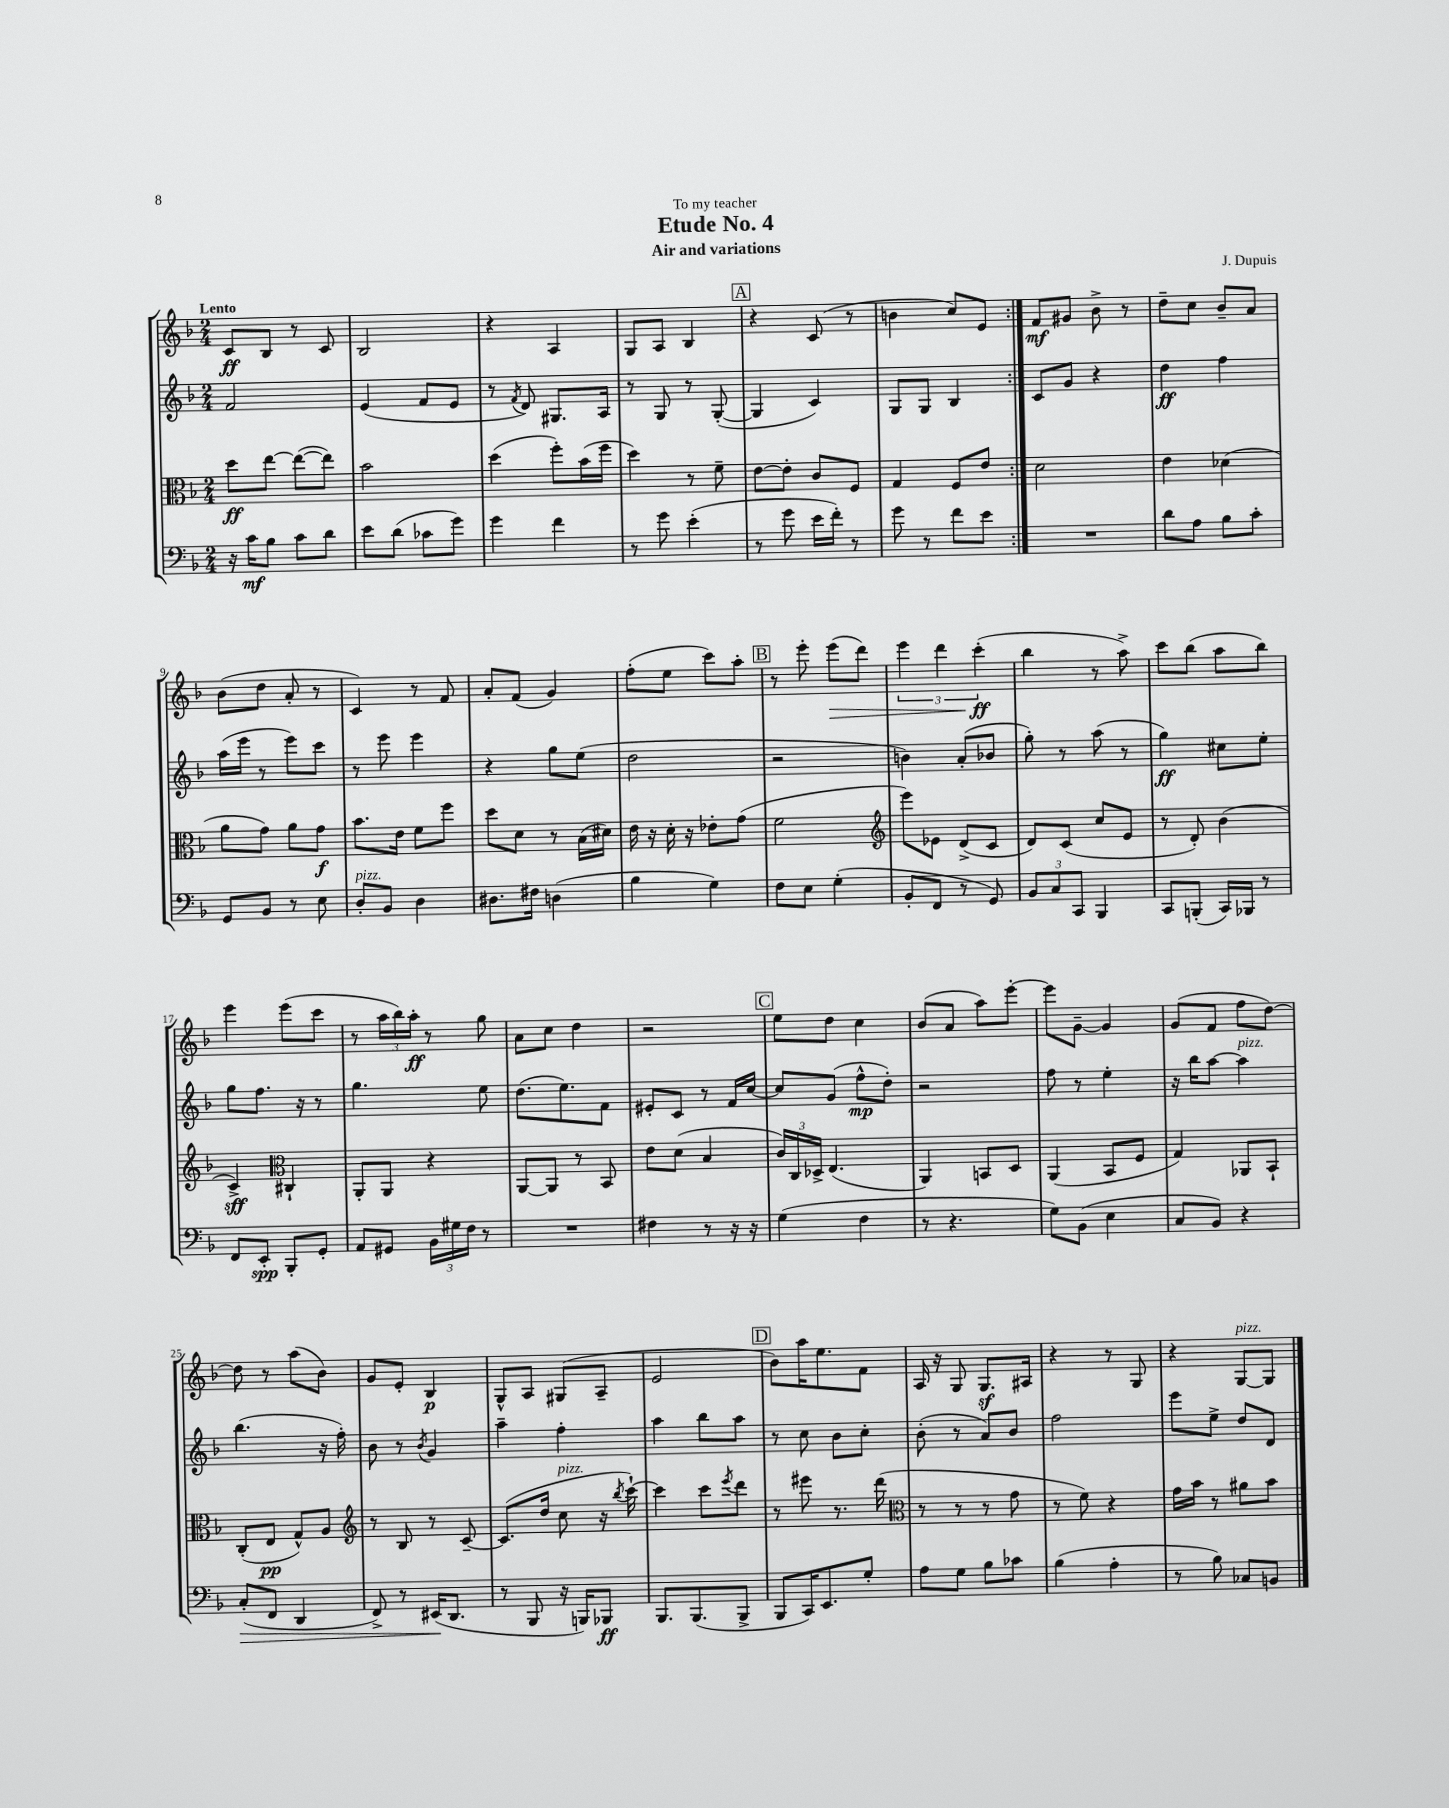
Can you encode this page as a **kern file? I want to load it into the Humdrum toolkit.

**kern	**kern	**kern	**kern
*staff4	*staff3	*staff2	*staff1
*clefF4	*clefC3	*clefG2	*clefG2
*k[b-]	*k[b-]	*k[b-]	*k[b-]
*M2/4	*M2/4	*M2/4	*M2/4
16r	8dd	2f	8c
16c	.	.	.
8B-	[8ee	.	8B-
8c	(8ee_	.	8r
8d	8ee])	.	8c
=	=	=	=
8e	2b-	(4e	2B-
(8d	.	.	.
8c-	.	8f	.
8g)	.	8e	.
=	=	=	=
4g	(4dd	8r	4r
.	.	8qf	.
.	.	8d)	.
4f	8ff')	8.G#	4A
.	(16b-	.	.
.	16ff	16A	.
=	=	=	=
8r	4dd)	8r	8G
8g	.	8G	8A
(4e'	8r	8r	4B-
.	8f~	([8G'	.
=	=	=	=
8r	[8e	4G]	4r
8g	8e']	.	.
16e	8c	4c)	(8c
16f')	.	.	.
8r	8F	.	8r
=	=	=	=
8g	4G	8G	4b
8r	.	8G	.
8f	8F	4B-	8cc)
8e	8e	.	8e
=:|!	=:|!	=:|!	=:|!
2r	2d	8c	8f
.	.	8g	8g#
.	.	4r	8b-^
.	.	.	8r
=	=	=	=
8d	4e	4dd	8dd~
8A	.	.	8cc
8B-	(4d-	4ff	8b-~
8c'	.	.	8a
=	=	=	=
8GG	8a	(16aa	(8b-
.	.	16eee	.
8BB-	8g)	8r	8dd
8r	8a	8eee)	8a'
8E	8g	8ccc	8r
=	=	=	=
8D'	8.b-	8r	4c)
8BB-	.	8eee	.
.	16e	.	.
4D	8f	4eee	8r
.	8ff	.	8f
=	=	=	=
8.D#	8dd	4r	8a'
.	8d	.	(8f
16F#	.	.	.
(4D	8r	8gg	4g)
.	(16B-	(8ee	.
.	16d#)	.	.
=	=	=	=
4B-	16e	2dd	(8ff'
.	16r	.	.
.	16d'	.	8ee
.	16r	.	.
4G)	8e-'	.	8ccc)
.	(8g	.	8aa'
=	=	=	=
8F	2f	2r	8r
8E	.	.	8eee'
(4G'	.	.	(8eee
.	.	.	8ddd)
=	=	=	=
*	*clefG2	*	*
8BB-'	8eee)	4b)	6eee
8FF	8e-	.	.
.	.	.	6ddd
8r	(8d^	(8a'	.
.	.	.	(6ccc'
8GG)	8c	8b-	.
=	=	=	=
12BB-	8d)	8gg')	4bb-
12C	.	.	.
.	(8c	8r	.
12CC	.	.	.
4BBB-	8cc	(8aa	8r
.	8e	8r	8aa^)
=	=	=	=
8CC	8r	4gg)	8ccc
(8BBB'	8d')	.	(8bb-
16CC)	(4b-	8cc#	8aa
16BBB-	.	.	.
8r	.	8ee'	8bb-)
=	=	=	=
8FF	4c^)	8gg	4eee
8EE'	.	8.ff	.
*	*clefC3	*	*
8BBB-'	4C#`	.	(8eee
.	.	16r	.
8GG'	.	8r	8ccc
=	=	=	=
8AA	8AA'	4.gg	8r
8GG#	8AA	.	24aa
.	.	.	24bb-)
.	.	.	24aa'
24BB-	4r	.	8r
24G#	.	.	.
24F	.	.	.
8r	.	8ee	8gg
=	=	=	=
2r	[8AA	(8.dd	8a
.	8AA]	.	8cc
.	.	8.ee)	.
.	8r	.	4dd
.	8BB-	8f	.
=	=	=	=
4F#	8e	8e#'	2r
.	(8d	8c	.
8r	4B-	8r	.
16r	.	16f	.
16r	.	[16cc	.
=	=	=	=
(4G	24c)	8cc]	8ee
.	24C	.	.
.	24D-^	.	.
.	(4.E	(8g	8dd
4F	.	8ff^^	4cc
.	.	8dd')	.
=	=	=	=
8r	4AA)	2r	(8b-
4.r	.	.	8a
.	8BB	.	8aa)
.	8D	.	[8eee'
=	=	=	=
8G)	(4AA	8ff	8eee]
(8BB-	.	8r	[8g~
4E	8BB-	4ee'	4g]
.	8F	.	.
=	=	=	=
8C	4G)	16r	(8g
.	.	16bb-	.
8BB-)	.	[8aa	8f
4r	8AA-	4aa]	8ff
.	8BB-`	.	[8dd)
=	=	=	=
(8C'	(8C'	(4.bb-	8dd]
8FF	8E	.	8r
4DD	8G^^)	.	(8aa
.	8A	16r	8b-)
.	.	16ff')	.
=	=	=	=
*	*clefG2	*	*
8FF^)	8r	8b-	8g
8r	8B-	8r	8e'
.	.	8qb-	.
(16EE#	8r	4g	4B-
8.DD	.	.	.
.	[8c~	.	.
=	=	=	=
8r	(8.c]	4aa~	8G^^
8BBB-	.	.	8A
.	16dd	.	.
16r	8cc	4ff'	(8G#
16BBB)	.	.	.
8BBB-	16r	.	8A~
.	8qbb-	.	.
.	[16ccc`)	.	.
=	=	=	=
8.BBB-	4ccc]	4aa	2e
(8.BBB-	.	.	.
.	8ccc	8bb-	.
.	8qeee	.	.
8BBB-^	8ddd	8aa	.
=	=	=	=
8BBB-	8r	8r	8b-)
16CC)	8eee#	8cc	16aa
8.EE	.	.	8.ee
.	8.r	8b-	.
8G'	.	8cc'	8f
.	(16ddd	.	.
=	=	=	=
*	*clefC3	*	*
8A	8r	(8b-'	16A
.	.	.	16r
8G	8r	8r	8G
8B-	8r	8a)	8.G
8c-	8g	8b-	.
.	.	.	16A#
=	=	=	=
(4B-	8r	2ff	4r
.	8f)	.	.
4A'	4r	.	8r
.	.	.	8G
=	=	=	=
8r	16g	8eee	4r
.	16b-	.	.
8B-)	8r	8ee^	.
8C-	8a#	8dd	[8G
8BB	8b-	8d	8G]
==	==	==	==
*-	*-	*-	*-
